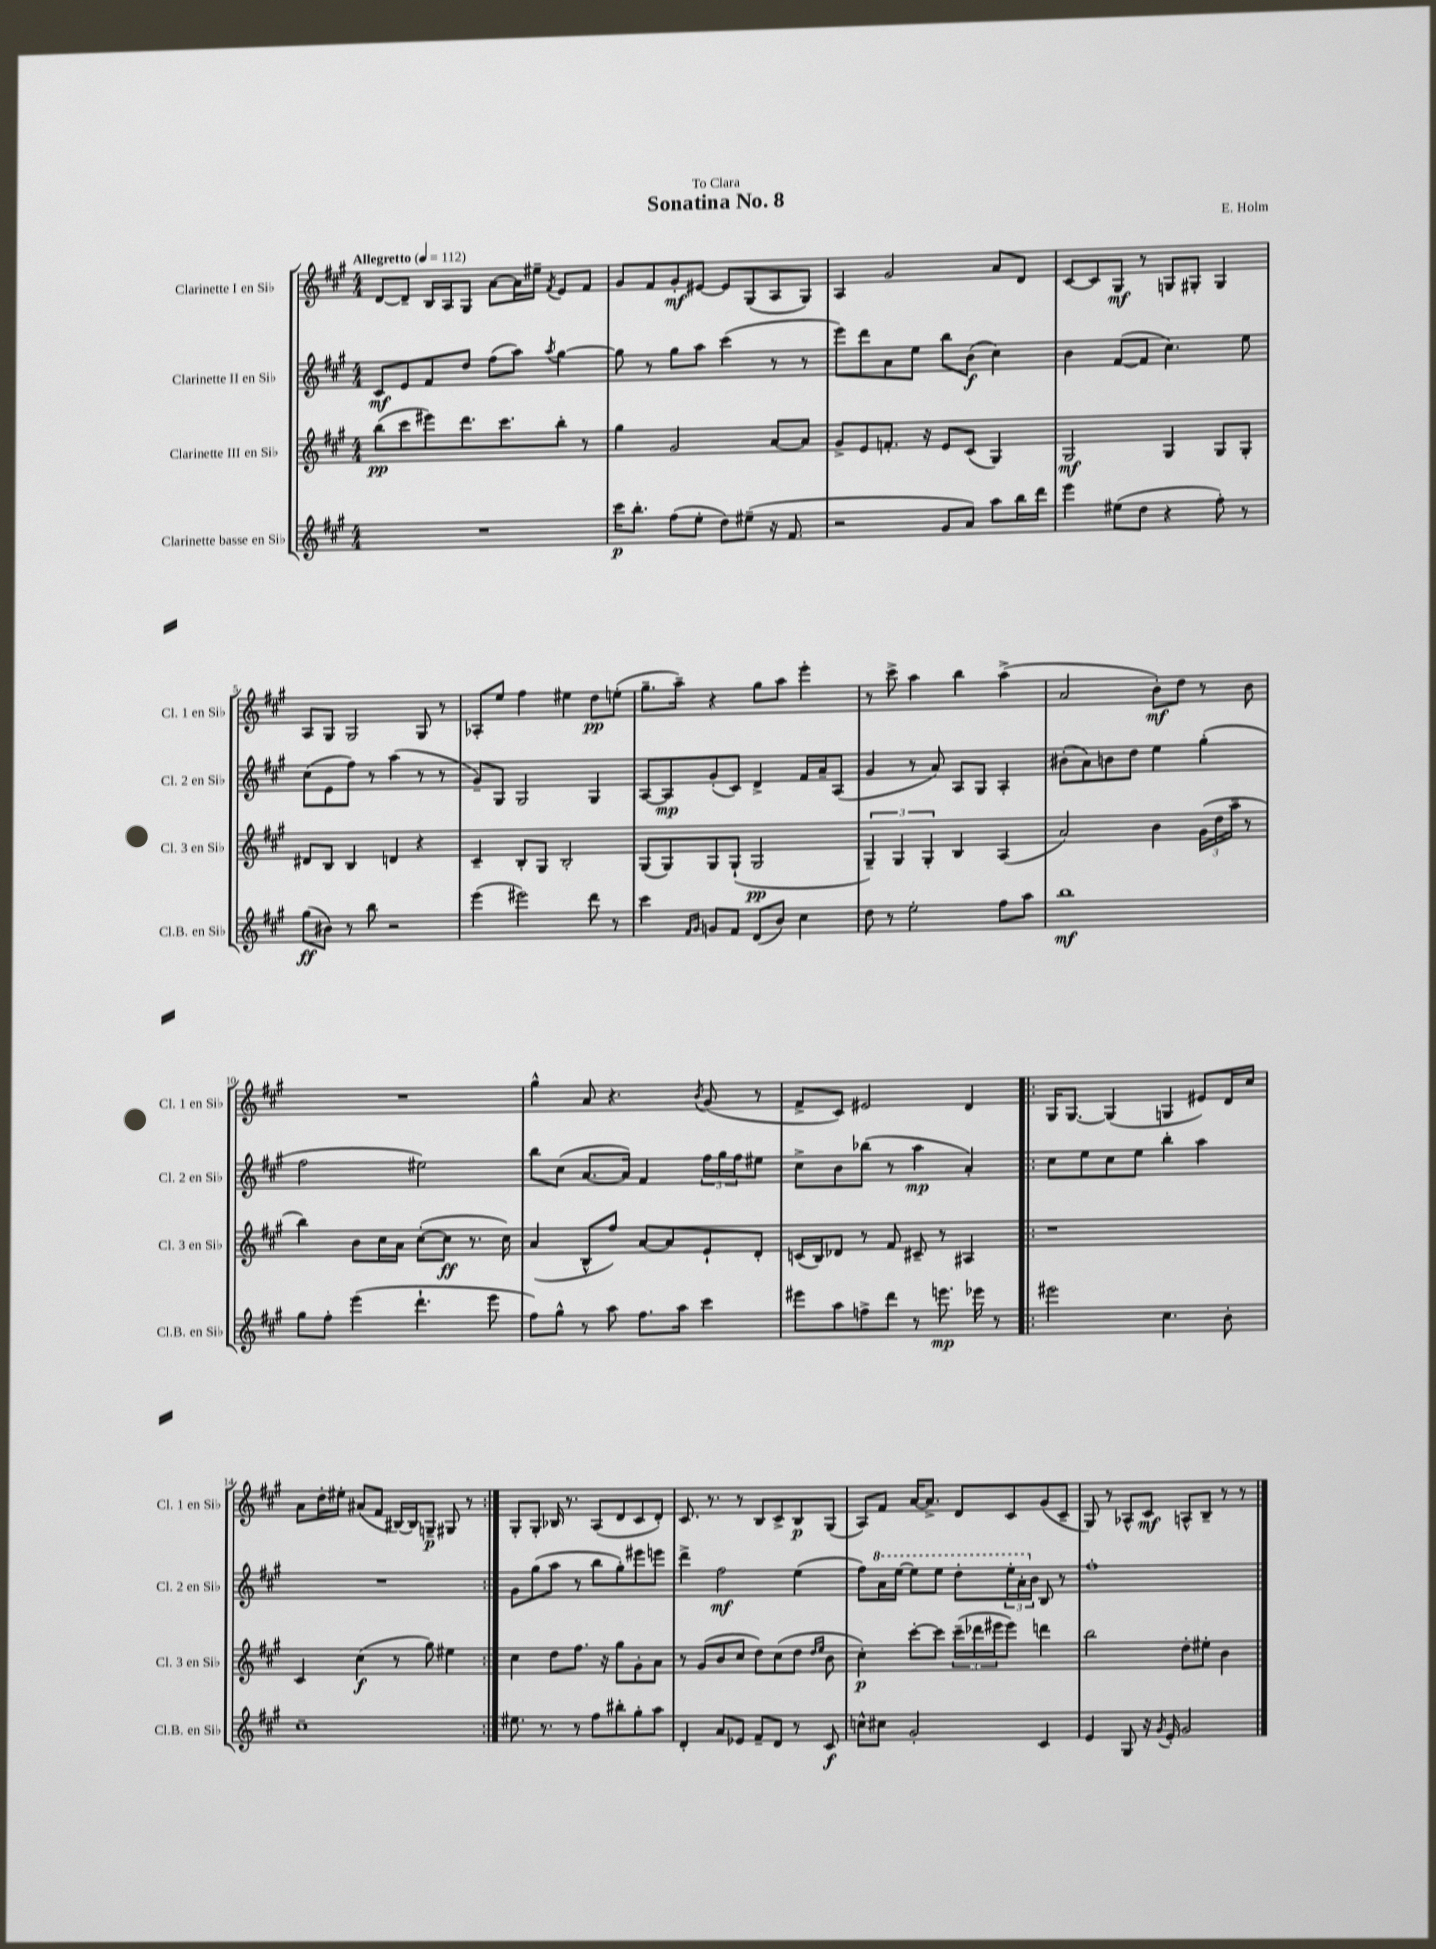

**kern	**dynam	**kern	**dynam	**kern	**dynam	**kern	**dynam
*part4	*part4	*part3	*part3	*part2	*part2	*part1	*part1
*staff4	*staff4	*staff3	*staff3	*staff2	*staff2	*staff1	*staff1
*I"Clarinette basse en Si♭	*	*I"Clarinette III en Si♭	*	*I"Clarinette II en Si♭	*	*I"Clarinette I en Si♭	*
*I'Cl.B. en Si♭	*	*I'Cl. 3 en Si♭	*	*I'Cl. 2 en Si♭	*	*I'Cl. 1 en Si♭	*
*clefG2	*	*clefG2	*	*clefG2	*	*clefG2	*
*k[f#c#g#]	*	*k[f#c#g#]	*	*k[f#c#g#]	*	*k[f#c#g#]	*
*M4/4	*	*M4/4	*	*M4/4	*	*M4/4	*
*MM112	*	*MM112	*	*MM112	*	*MM112	*
=1	=1	=1	=1	=1	=1	=1	=1
!	!	!	!	!	!	!LO:TX:a:B:t=Allegretto	!
1r	.	(8bb\L	pp	8c#/L	mf	[8d/L	.
.	.	8ccc#\	.	8e/	.	8d~/J]	.
.	.	8eee#X\)	.	8f#/	.	16B/LL	.
.	.	.	.	.	.	16A/J	.
.	.	8.ddd\	.	8dd/J	.	8G#/J	.
.	.	.	.	(8ff#\L	.	[8a\L	.
.	.	8.ccc#\	.	.	.	.	.
.	.	.	.	8aa\J)	.	16a\L]	.
.	.	.	.	.	.	16ee#X~\JJ	.
.	.	.	.	8qaa/	.	8qf#/	.
.	.	8bb'\J	.	[4gg#\	.	8e/L	.
.	.	8r	.	.	.	8f#/J	.
=2	=2	=2	=2	=2	=2	=2	=2
16ccc#\KL	p	4gg#\	.	8gg#\]	.	8g#/L	.
8.bb'\J	.	.	.	.	.	.	.
.	.	.	.	8r	.	8f#/	.
(8ff#\L	.	2g#/	.	8gg#\L	.	8g#'/	mf
8ee'\J	.	.	.	8aa\J	.	[8e#X/J	.
8dd\L)	.	.	.	(4ccc#\	.	8e#/L]	.
(8ee#X~\J	.	.	.	.	.	(8G#/	.
16r	.	[8a/L	.	8r	.	8A/	.
8.f#/	.	.	.	.	.	.	.
.	.	8a/J]	.	8r	.	8G#/J)	.
=3	=3	=3	=3	=3	=3	=3	=3
2r	.	8g#^/L	.	8eee\L)	.	4A/	.
.	.	8e/	.	8ddd\	.	.	.
.	.	8.fn'/J	.	8a\	.	2g#/	.
.	.	.	.	8ee\J	.	.	.
.	.	16r	.	.	.	.	.
8g#/L	.	8e/L	.	8bb\L	.	.	.
8a/J)	.	(8c#/J	.	(8b\J	f	.	.
8aa\L	.	4G#/)	.	4cc#\)	.	8a/L	.
16bb\L	.	.	.	.	.	8d/J	.
16ddd\JJ	.	.	.	.	.	.	.
=4	=4	=4	=4	=4	=4	=4	=4
4eee\	.	2G#/	mf	4b\	.	[8c#/L	.
.	.	.	.	.	.	8c#/]	.
(8ee#X\L	.	.	.	([8f#/L	.	8G#/J	mf
8dd\J	.	.	.	8f#/J]	.	8r	.
4r	.	4G#/	.	4.cc#\)	.	8Gn/L	.
.	.	.	.	.	.	8G#X'/J	.
8ff#'\)	.	8G#/L	.	.	.	4G#/	.
8r	.	8G#'/J	.	8ee\	.	.	.
!!LO:LB:g=z
=5	=5	=5	=5	=5	=5	=5	=5
(8gg#\L	ff	8d#X/L	.	(8cc#\L	.	8A/L	.
8b#X\J)	.	8B/J	.	8e\	.	8G#/J	.
8r	.	4B/	.	8ff#\J)	.	2G#/	.
8bb\	.	.	.	8r	.	.	.
2r	.	4dn/	.	(4aa\	.	.	.
.	.	4r	.	8r	.	8G#/	.
.	.	.	.	8r	.	8r	.
=6	=6	=6	=6	=6	=6	=6	=6
(4eee\	.	4c#~/	.	8g#~/L)	.	8A-X'/L	.
.	.	.	.	8G#/J	.	8ee/J	.
2eee#X\)	.	8B'/L	.	2G#/	.	4ff#\	.
.	.	8G#/J	.	.	.	.	.
.	.	2B'/	.	.	.	4ee#X\	.
8ddd\	.	.	.	4G#/	.	8dd\L	pp
8r	.	.	.	.	.	(8een'\J	.
=7	=7	=7	=7	=7	=7	=7	=7
4ccc#\	.	(8G#/L	.	[8A/L	.	8.gg#~\L	.
.	.	8G#/)	.	8A/]	mp	.	.
.	.	.	.	.	.	16aa~\Jk)	.
16qqf#/LL	.	.	.	.	.	.	.
16qqg#/JJ	.	.	.	.	.	.	.
8gn/L	.	8G#/	.	(8g#'/	.	4r	.
8f#/J	.	(8G#`/J	.	8c#/J)	.	.	.
(8d/L	.	2G#/	pp	4d^/	.	8gg#\L	.
8b/J)	.	.	.	.	.	8aa\J	.
4cc#\	.	.	.	16f#/LL	.	4eee'\	.
.	.	.	.	16a~/J	.	.	.
.	.	.	.	(8A/J	.	.	.
=8	=8	=8	=8	=8	=8	=8	=8
8dd\	.	6G#~/)	.	4g#/	.	8r	.
8r	.	.	.	.	.	8ccc#^\	.
.	.	6G#/	.	.	.	.	.
2ee'\	.	.	.	8r	.	4aa\	.
.	.	6G#'/	.	.	.	.	.
.	.	.	.	8a/)	.	.	.
.	.	4B/	.	8A/L	.	4bb\	.
.	.	.	.	8G#/J	.	.	.
8ff#\L	.	(4A/	.	4A'/	.	(4aa^\	.
8aa\J	.	.	.	.	.	.	.
=9	=9	=9	=9	=9	=9	=9	=9
1bb	mf	2a/)	.	(8b#X'\L	.	2a/	.
.	.	.	.	8a\)	.	.	.
.	.	.	.	8bn\	.	.	.
.	.	.	.	8dd\J	.	.	.
.	.	4b\	.	4ee\	.	8b'\L)	mf
.	.	.	.	.	.	8dd\J	.
.	.	(24g#\LL	.	(4gg#'\	.	8r	.
.	.	24dd\	.	.	.	.	.
.	.	24aa~\JJ	.	.	.	.	.
.	.	8r	.	.	.	8b\	.
!!LO:LB:g=z
=10	=10	=10	=10	=10	=10	=10	=10
8gg#\L	.	4bb\)	.	2ff#\	.	1r	.
8ff#'\J	.	.	.	.	.	.	.
(4eee\	.	8b\L	.	.	.	.	.
.	.	16cc#\L	.	.	.	.	.
.	.	16a\JJ	.	.	.	.	.
4.ddd`\	.	([8cc#'\L	.	2ee#X\)	.	.	.
.	.	8cc#\J]	ff	.	.	.	.
.	.	8.r	.	.	.	.	.
8eee\	.	.	.	.	.	.	.
.	.	16cc#\)	.	.	.	.	.
=11	=11	=11	=11	=11	=11	=11	=11
8ff#\L)	.	(4a/	.	8bb\L	.	4gg#^^\	.
8gg#^^\J	.	.	.	(8cc#\J	.	.	.
8r	.	8B^^/L	.	[8.a/L	.	8a/	.
8aa\	.	8ff#/J)	.	.	.	4.r	.
.	.	.	.	16a/Jk])	.	.	.
8.ff#\L	.	[8a/L	.	4f#/	.	.	.
.	.	8a/]	.	.	.	.	.
16aa\Jk	.	.	.	.	.	.	.
.	.	.	.	.	.	8qb/	.
4ccc#\	.	8e`/	.	24ff#\LL	.	(8g#/	.
.	.	.	.	24gg#\	.	.	.
.	.	.	.	24ff#\J	.	.	.
.	.	8d'/J	.	8ee#X\J	.	8r	.
=12	=12	=12	=12	=12	=12	=12	=12
8eee#X\L	.	(16cn/LL	.	8cc#^\L	.	8f#^/L	.
.	.	16B/J)	.	.	.	.	.
8aa\	.	8d-X/J	.	8b\	.	8c#/J)	.
8ffn^\	.	8r	.	(8bb-X\J	.	2e#X/	.
8ddd\J	.	8f#/	.	8r	.	.	.
8r	.	8c#X~/	.	4aa\	mp	.	.
8.eeen\	mp	8r	.	.	.	.	.
.	.	4A#X/	.	4a'/)	.	4d/	.
16eee-X\	.	.	.	.	.	.	.
8r	.	.	.	.	.	.	.
=13!|:	=13!|:	=13!|:	=13!|:	=13!|:	=13!|:	=13!|:	=13!|:
2eee#X\	.	1r	.	8cc#\L	.	16G#/KL	.
.	.	.	.	.	.	[8.G#/J	.
.	.	.	.	8ee\	.	.	.
.	.	.	.	8cc#\	.	(4G#/]	.
.	.	.	.	8ee\J	.	.	.
4.cc#\	.	.	.	4bb'\	.	4Gn/	.
.	.	.	.	4aa\	.	8e#X/L)	.
8b'\	.	.	.	.	.	16d/L	.
.	.	.	.	.	.	16cc#/JJ	.
!!LO:LB:g=z
=14	=14	=14	=14	=14	=14	=14	=14
1cc#~	.	4c#/	.	1r	.	8a\L	.
.	.	.	.	.	.	16dd'\L	.
.	.	.	.	.	.	16ee#X'\JJ	.
.	.	(4cc#\	f	.	.	(8a#X/L	.
.	.	.	.	.	.	8f#/J	.
.	.	8r	.	.	.	[16B#X/LL)	.
.	.	.	.	.	.	16B#/J]	.
.	.	8gg#\)	.	.	.	8Gn~/J	p
.	.	4ee#X\	.	.	.	8G#X/	.
.	.	.	.	.	.	8r	.
=15:|!	=15:|!	=15:|!	=15:|!	=15:|!	=15:|!	=15:|!	=15:|!
8.ee#X\	.	4cc#\	.	8g#\L	.	8G#'/L	.
.	.	.	.	(8gg#\	.	8G#'/J	.
8.r	.	.	.	.	.	.	.
.	.	8dd\L	.	8aa\J	.	16B-X/	.
.	.	.	.	.	.	8.r	.
8r	.	8.ff#\J	.	8r	.	.	.
8ff#\L	.	.	.	8bb\L	.	(8A/L	.
.	.	16r	.	.	.	.	.
8bb#X'\	.	8gg#\L	.	8gg#'\)	.	8d/	.
8gg#'\	.	8g#'\	.	8eee#X\	.	8c#/	.
8aa\J	.	8a\J	.	8eeen\J	.	8d'/J)	.
=16	=16	=16	=16	=16	=16	=16	=16
4d'/	.	8r	.	4ddd^\	.	8.c#/	.
.	.	(8g#/L	.	.	.	.	.
.	.	.	.	.	.	8.r	.
8a/L	.	8b/	.	2ff#\	mf	.	.
8e-X/J	.	8cc#/J	.	.	.	8r	.
8f#~/L	.	8dd\L)	.	.	.	8B/L	.
8d/J	.	(8cc#\	.	.	.	8c#^/	.
8r	.	8dd\J	.	(4ee\	.	8B/	p
.	.	16qqdd/LL	.	.	.	.	.
.	.	16qqee/JJ	.	.	.	.	.
8c#/	f	8b\	.	.	.	(8G#/J	.
=17	=17	=17	=17	=17	=17	=17	=17
8ccn^^\L	.	4cc#'\)	p	8ff#\L)	.	8A/L)	.
*	*	*	*	*8va	*	*	*
8cc#X\J	.	.	.	16aa\L	.	8f#/J	.
.	.	.	.	[16eee\JJ	.	.	.
2g#'/	.	[8ccc#'\L	.	8eee\L]	.	[16a/KL	.
.	.	.	.	.	.	8.a^/J]	.
.	.	8ccc#\J]	.	8eee\J	.	.	.
.	.	(24ccc#~\LL	.	8ddd'\L	.	8d/L	.
.	.	24ddd-X\	.	.	.	.	.
.	.	24eee#X\J	.	.	.	.	.
.	.	8eee#\J)	.	24eee'\L	.	8c#/	.
.	.	.	.	24aa'\	.	.	.
*	*	*	*	*X8va	*	*	*
.	.	.	.	24b\JJ	.	.	.
4c#/	.	4dddn\	.	8B/	.	(8g#/	.
.	.	.	.	8r	.	8c#~/J	.
=18	=18	=18	=18	=18	=18	=18	=18
4e/	.	2bb\	.	1ff#'	.	8G#/)	.
.	.	.	.	.	.	8r	.
8G#/	.	.	.	.	.	8A-X^^/L	.
16r	.	.	.	.	.	8c#/J	mf
8qg#/	.	.	.	.	.	.	.
16e'/	.	.	.	.	.	.	.
2g#/	.	8dd'\L	.	.	.	8An^^/L	.
.	.	8ee#X'\J	.	.	.	8B~/J	.
.	.	4b\	.	.	.	8r	.
.	.	.	.	.	.	8r	.
==	==	==	==	==	==	==	==
*-	*-	*-	*-	*-	*-	*-	*-
